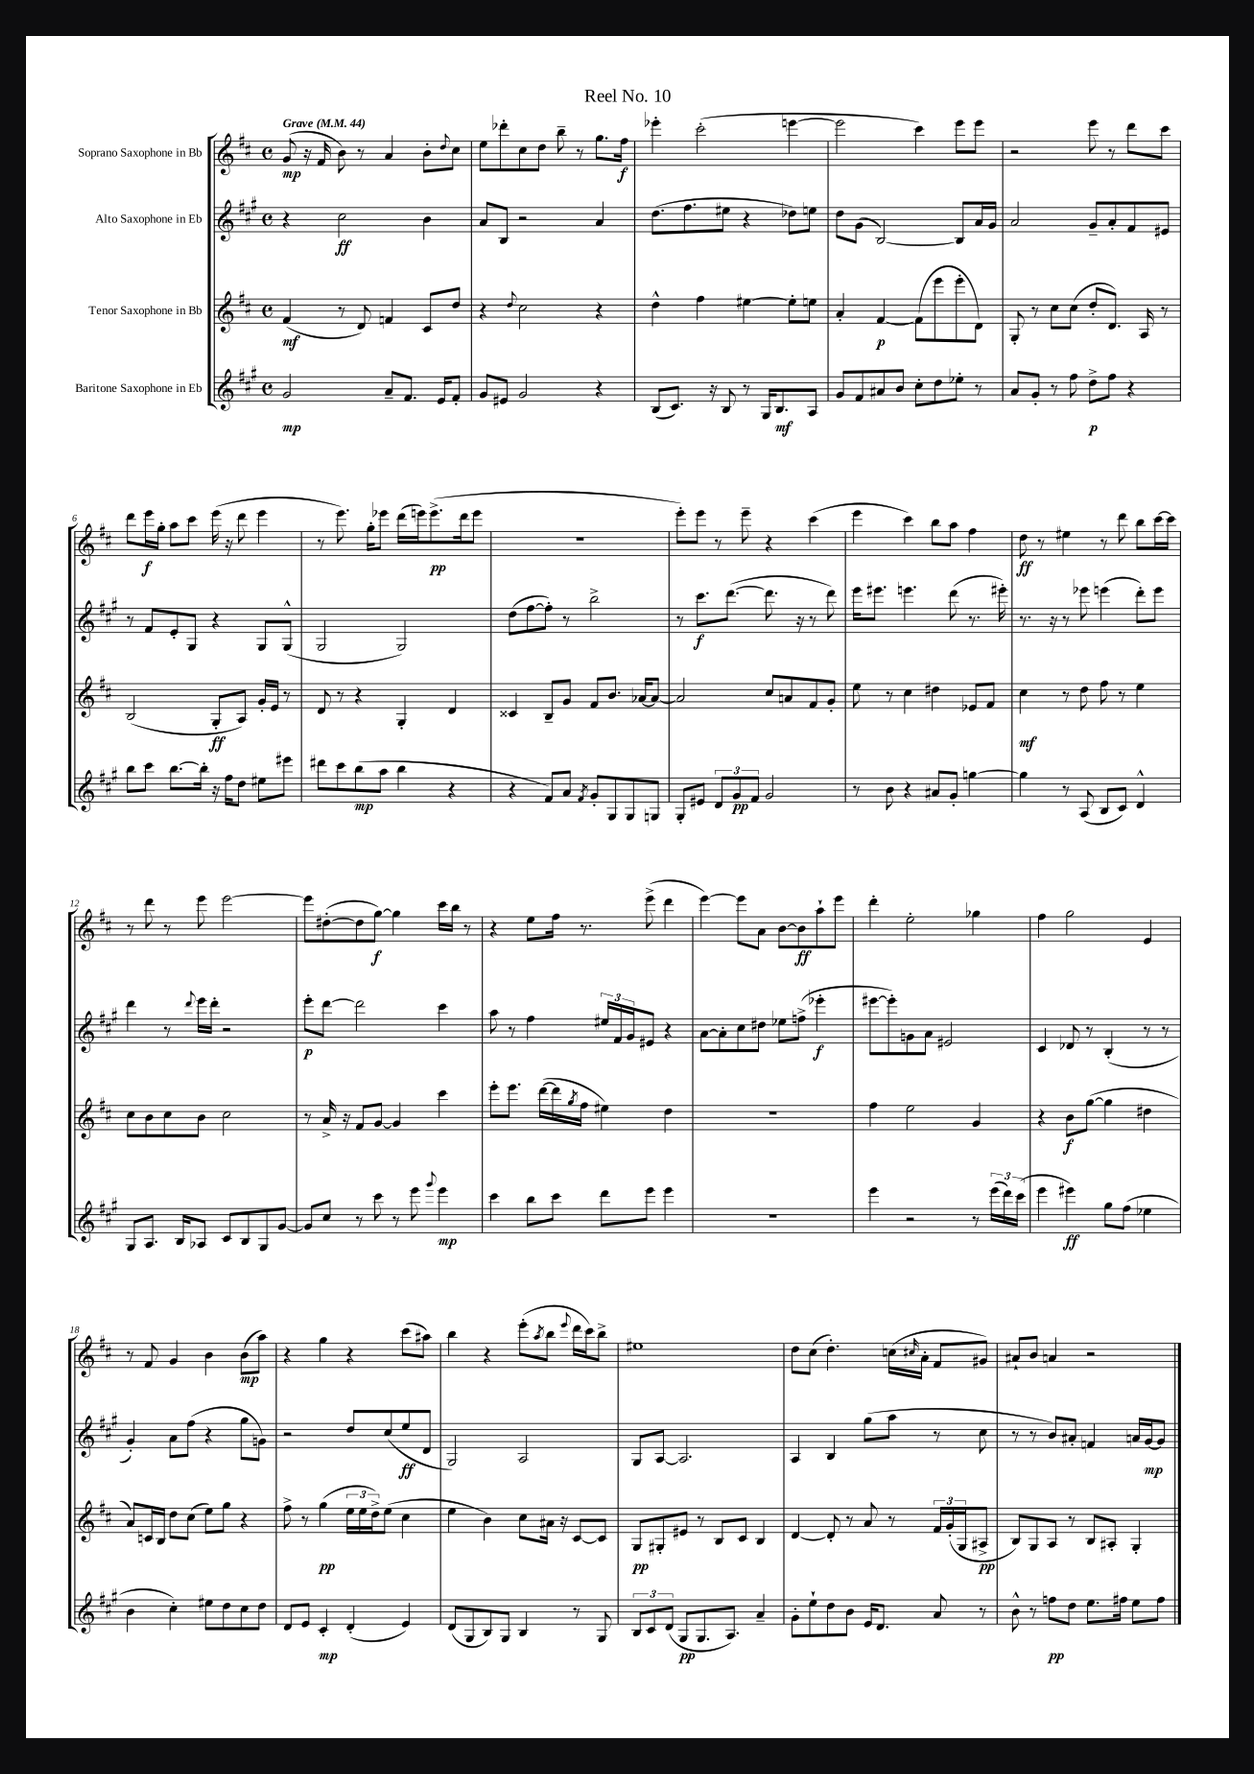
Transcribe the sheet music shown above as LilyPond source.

\header { title = "Reel No. 10" }
<<
\new StaffGroup <<
\new Staff = "s0" \with { instrumentName = "Soprano Saxophone in Bb" } {
    \clef treble \key d \major \defaultTimeSignature \time 4/4 \tempo "Grave" 4 = 44
    g'8\mp( r16 fis'16 b'8) r8 a'4 b'8-. \appoggiatura { d''8 } cis''8 |
    e''8 des'''8-. cis''8 d''8 b''8-- r8 g''8. fis''16\f |
    ees'''4-. cis'''2-.( e'''4~ |
    e'''2 cis'''4) e'''8 e'''8 |
    r2 e'''8 r8 d'''8 cis'''8 |
    d'''8 e'''16\f g''16-. a''8 cis'''8 e'''16( r16 d'''8 e'''4 |
    r8 e'''8.) g''16-. ees'''8 d'''16( e'''16) e'''8.->\pp( d'''16 e'''8 |
    R1 |
    e'''8-.) e'''8 r8 e'''8-- r4 cis'''4( |
    e'''4 cis'''4) b''8 a''8 fis''4 |
    d''8\ff r8 eis''4 r8 d'''8 b''8 cis'''16~ cis'''16 |
    r8 d'''8 r8 e'''8 e'''2~ |
    e'''8 dis''8~-.( dis''8 g''8~\f) g''4 cis'''16 b''16 r8 |
    r4 e''8 fis''16 r8. e'''8->( d'''4 |
    e'''4~) e'''8 a'8 b'8~ b'8\ff a''8-! e'''8 |
    d'''4-. e''2-. ges''4 |
    fis''4 g''2 e'4 |
    r8 fis'8 g'4 b'4 b'8\mp( a''8) |
    r4 g''4 r4 cis'''8( ais''8) |
    b''4 r4 e'''8-.( \acciaccatura { a''8 } b''8 \appoggiatura { e'''8 } d'''16 cis'''16) b''8-> |
    eis''1 |
    d''8 cis''8( d''4.-.) c''16( \grace { cis''16 } a'16-. fis'8 gis'8) |
    ais'8-! b'8 a'4 r2 \bar "|." |
}
\new Staff = "s1" \with { instrumentName = "Alto Saxophone in Eb" } {
    \clef treble \key a \major \defaultTimeSignature \time 4/4
    r4 cis''2\ff b'4 |
    a'8 b8 r2 a'4 |
    d''8.( fis''8. eis''8 r4 des''8) e''8 |
    d''8 gis'8( b2~) b8 a'16 gis'16 |
    a'2 gis'8-- a'8-. fis'8 eis'8 |
    r8 fis'8 e'8-. gis8 r4 gis8 gis8-^( |
    gis2 gis2) |
    d''8( fis''8~ fis''8-.) r8 b''2-> |
    r8 cis'''8.\f d'''8.~( d'''8. r16 r8 d'''8) |
    e'''16 eis'''8. e'''4. d'''8( r8. eis'''16-.) |
    r8. r16 r8 ees'''8 e'''4( d'''8-.) e'''8 |
    d'''4 r8 \appoggiatura { d'''8 } e'''16 d'''16-. r2 |
    e'''8-.\p d'''8~ d'''2 cis'''4 |
    a''8 r8 fis''4 \tuplet 3/2 { eis''16 fis'16 gis'16 } eis'8 r4 |
    a'8~ a'8-. cis''8 dis''8 ees''8 f''8->( ees'''4-.\f |
    eis'''8~ eis'''8-.) g'8 a'8 eis'2 |
    cis'4 des'8 r8 b4-.( r8 r8 |
    gis'4-.) a'8 fis''8( r4 gis''8 g'8) |
    r2 d''8 cis''8( e''8\ff d'8 |
    gis2) a2 |
    gis8 a8~ a2. |
    a4 b4 gis''8( a''8 r8 cis''8 |
    r8 r8 b'8) ais'8-. f'4 a'16 gis'16~\mp gis'8 \bar "|." |
}
\new Staff = "s2" \with { instrumentName = "Tenor Saxophone in Bb" } {
    \clef treble \key d \major \defaultTimeSignature \time 4/4
    fis'4\mf( r8 d'8) f'4 cis'8 d''8 |
    r4 \appoggiatura { d''8 } cis''2 r4 |
    d''4-^ fis''4 eis''4~ eis''8-. e''8 |
    a'4-. fis'4~\p fis'8( e'''8 e'''8-. d'8) |
    g8-. r8 cis''8 cis''8( d''8-. d'8.) a16 r8 |
    b2( g8-.\ff a8) g'16-. e'16 r8 |
    d'8 r8 r4 g4-. d'4 |
    cisis'4 b8-- g'8 fis'8 b'8. aes'16~ aes'8~ |
    aes'2 cis''8 a'8 fis'8 g'8-. |
    e''8 r8 cis''4 dis''4 ees'8 fis'8 |
    cis''4\mf r8 d''8 fis''8 r8 e''4 |
    cis''8 b'8 cis''8 b'8 cis''2 |
    r8 a'16-> r16 fis'8 g'8~ g'4 cis'''4 |
    e'''8-. e'''8. d'''16~( d'''16 \acciaccatura { g''8 } fis''16 eis''4) d''4 |
    R1 |
    fis''4 e''2 g'4 |
    r4 b'8\f g''8~( g''4 dis''4 |
    a'8) c'16 b16 d''8 cis''8( e''8) g''8 r4 |
    fis''8-> r8 g''4\pp( \tuplet 3/2 { e''16 e''16 d''16->) } e''8( cis''4 |
    e''4 b'4) cis''8 ais'16 r16 cis'8~ cis'8 |
    g8\pp gis8-. eis'8 r8 b8 cis'8 b4 |
    d'4~ d'8-. r8 a'8 r8 \tuplet 3/2 { fis'16 g'16-.( g16 } ais8->\pp |
    b8) g8 a8 r8 b8 ais8-. g4-. \bar "|." |
}
\new Staff = "s3" \with { instrumentName = "Baritone Saxophone in Eb" } {
    \clef treble \key a \major \defaultTimeSignature \time 4/4
    gis'2\mp a'8-- fis'8. e'16 fis'8-. |
    gis'8 eis'8 gis'2 r4 |
    b8( cis'8.) r16 b8 r8 gis16 b8.\mf a8 |
    gis'8 fis'8 ais'8 b'8 cis''8-. d''8 ees''8-. r8 |
    a'8 gis'8-. r8 fis''8 d''8->\p fis''8 r4 |
    b''8 cis'''8 b''8.~ b''16-. r16 fis''16 d''8 eis''8 eis'''8 |
    dis'''8 cis'''8 b''8\mp( a''8 b''4 r4 |
    r4 fis'8) a'8 \acciaccatura { fis'8 } gis'8-. gis8 gis8 g8 |
    gis8-. eis'8 \tuplet 3/2 { d'8 gis'8\pp fis'8 } gis'2 |
    r8 b'8 r4 ais'8 gis'8-. g''4~ |
    g''4 r8 a8( b8 cis'8) d'4-^ |
    gis8 a8. b16 aes8 cis'8 b8 gis8 gis'8~ |
    gis'8 cis''8 r8 cis'''8 r8 e'''8 \appoggiatura { gis'''8 } e'''4\mp |
    cis'''4 b''8 cis'''8 d'''8 e'''8 e'''4 |
    R1 |
    e'''4 r2 r8 \tuplet 3/2 { e'''16( d'''16) cis'''16( } |
    e'''4 eis'''4\ff) gis''8 fis''8( ees''4 |
    b'4 cis''4-.) eis''8 d''8 cis''8 d''8 |
    d'8 e'8 cis'4-.\mp d'4-.( e'4) |
    d'8( gis8 b8) gis8 b4 r8 gis8 |
    \tuplet 3/2 { b8 cis'8 d'8( } gis8\pp gis8. a8.) a'4-- |
    gis'8-. e''8-! d''8 b'8 e'16 d'8. a'8 r8 |
    b'8-^ r8 f''8\pp d''8 e''8. fis''16 e''8 fis''8 \bar "|." |
}
>>
>>
